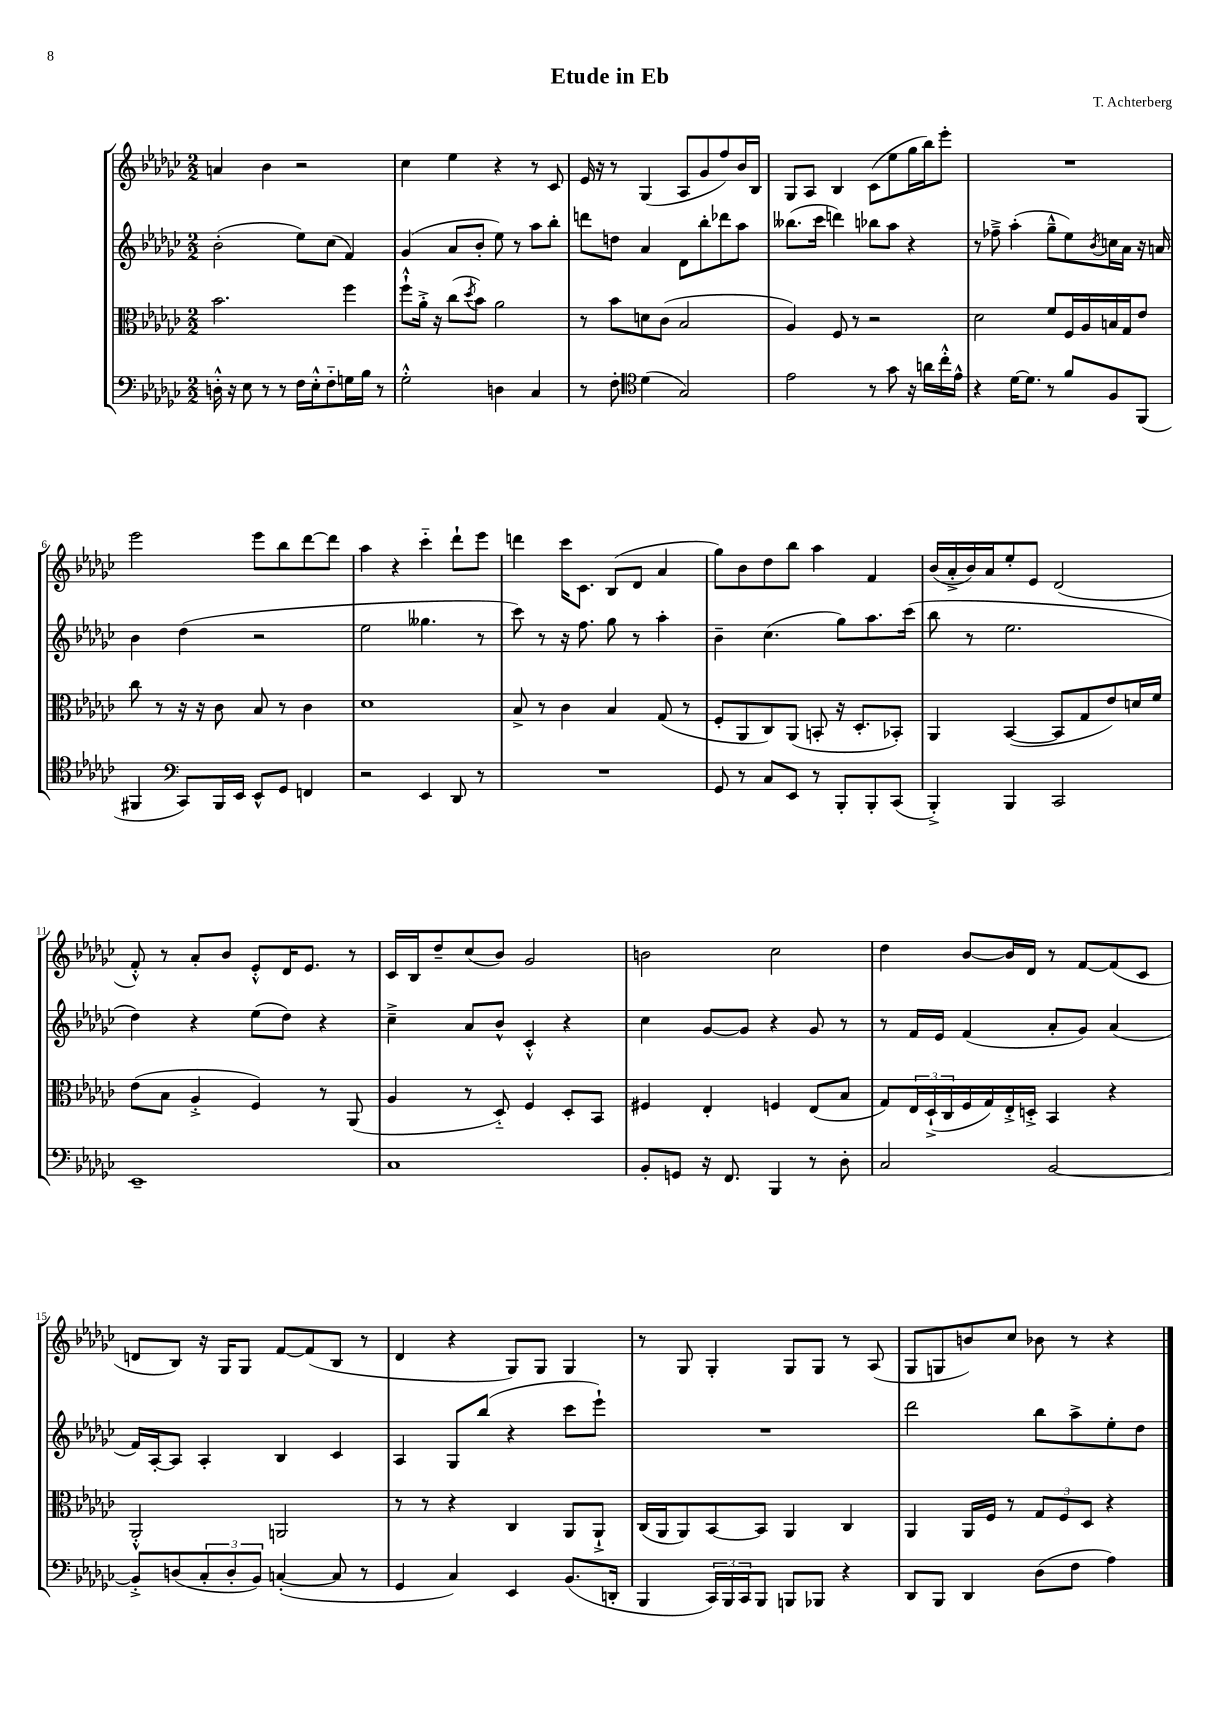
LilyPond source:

\header { title = "Etude in Eb" composer = "T. Achterberg" }
<<
\new StaffGroup <<
\new Staff = "s0" {
    \clef treble \key ges \major \numericTimeSignature \time 2/2
    a'4 bes'4 r2 |
    ces''4 ees''4 r4 r8 ces'8 |
    ees'16 r16 r8 ges4( aes8 ges'8 f''8) bes'16 bes16 |
    ges8 aes8 bes4 ces'8( ees''8 ges''16 bes''16) ees'''8-. |
    R1 |
    ees'''2 ees'''8 bes''8 des'''8~ des'''8 |
    aes''4 r4 ces'''4-_ des'''8-! ees'''8 |
    d'''4 ces'''16 ces'8. bes8( des'8 aes'4 |
    ges''8) bes'8 des''8 bes''8 aes''4 f'4 |
    bes'16( aes'16-.-> bes'16) aes'16 ees''8-. ees'8 des'2( |
    f'8-.-^) r8 aes'8-. bes'8 ees'8-.-^ des'16 ees'8. r8 |
    ces'16 bes16 des''8-- ces''8( bes'8) ges'2 |
    b'2 ces''2 |
    des''4 bes'8~ bes'16 des'16 r8 f'8~ f'8( ces'8 |
    d'8 bes8) r16 ges16 ges8 f'8~ f'8( bes8 r8 |
    des'4 r4 ges8) ges8 ges4 |
    r8 ges8 ges4-. ges8 ges8 r8 aes8( |
    ges8 g8 b'8) ces''8 bes'8 r8 r4 \bar "|." |
}
\new Staff = "s1" {
    \clef treble \key ges \major \numericTimeSignature \time 2/2
    bes'2-.( ees''8) ces''8( f'4) |
    ges'4( aes'8 bes'8-. ees''8) r8 aes''8 bes''8-. |
    d'''8 d''8 aes'4 des'8 bes''8-. des'''8 aes''8 |
    beses''8.( ces'''16 d'''4) bes''8 aes''8 r4 |
    r8 fes''8---> aes''4-.( ges''8---^ ees''8) \acciaccatura { bes'8 } c''16 aes'16 r16 a'16 |
    bes'4 des''4( r2 |
    ees''2 geses''4. r8 |
    ces'''8) r8 r16 f''8. ges''8 r8 aes''4-. |
    bes'4-- ces''4.( ges''8) aes''8. ces'''16( |
    bes''8 r8 ees''2. |
    des''4) r4 ees''8( des''8) r4 |
    ces''4---> aes'8 bes'8-^ ces'4-.-^ r4 |
    ces''4 ges'8~ ges'8 r4 ges'8 r8 |
    r8 f'16 ees'16 f'4( aes'8-. ges'8) aes'4( |
    f'16) aes16~-. aes8 aes4-. bes4 ces'4 |
    aes4 ges8 bes''8( r4 ces'''8 ees'''8-!) |
    R1 |
    des'''2 bes''8 aes''8-> ees''8-. des''8 \bar "|." |
}
\new Staff = "s2" {
    \clef alto \key ges \major \numericTimeSignature \time 2/2
    bes'2. f''4 |
    f''8-!-^ aes'16-.-> r16 ces''8( \acciaccatura { des''8 } bes'8) aes'2 |
    r8 bes'8 d'8 ces'8( bes2 |
    aes4) f8 r8 r2 |
    des'2 f'8 f16 aes16 b16 ges16 ees'8 |
    ces''8 r8 r16 r16 ces'8 bes8 r8 ces'4 |
    des'1 |
    bes8-> r8 ces'4 bes4 ges8( r8 |
    f8-. aes,8 ces8) aes,8( b,8-. r16 des8.-. bes,8-.) |
    aes,4 bes,4~( bes,8 ges8 ees'8) d'16 f'16 |
    ees'8( bes8 aes4-.-> f4) r8 aes,8( |
    aes4 r8 des8-_) f4 des8-. bes,8 |
    fis4 ees4-. f4 ees8( bes8 |
    ges8) \tuplet 3/2 { ees16 des16-!->( ces16 } f16 ges16) ees16-.-> d16-.-> bes,4 r4 |
    aes,2-.-^ a,2 |
    r8 r8 r4 ces4 aes,8 aes,8-!-> |
    ces16( aes,16 aes,8) bes,8~ bes,8 aes,4 ces4 |
    aes,4 aes,16 f16 r8 \tuplet 3/2 { ges8 f8 des8 } r4 \bar "|." |
}
\new Staff = "s3" {
    \clef bass \key ges \major \numericTimeSignature \time 2/2
    d16-.-^ r16 ees8 r8 r8 f16 ees16-.-^ f8-_ g16 bes16 r8 |
    ges2-.-^ d4 ces4 |
    r8 f8-. \clef tenor des'4( ges2) |
    ees'2 r8 ges'8 r16 a'16 ces''16-.-^ ees'16-^ |
    r4 des'16~ des'8. r8 f'8 f8 f,8( |
    fis,4 \clef bass ces,8) bes,,16 ees,16 ees,8-^ ges,8 f,4 |
    r2 ees,4 des,8 r8 |
    R1 |
    ges,8 r8 ces8 ees,8 r8 bes,,8-. bes,,8-. ces,8( |
    bes,,4-.->) bes,,4 ces,2 |
    ees,1-- |
    ces1 |
    bes,8-. g,8 r16 f,8. bes,,4 r8 des8-. |
    ces2 bes,2~ |
    bes,8-.-> d8( \tuplet 3/2 { ces8-. d8-. bes,8) } c4~-.( c8 r8 |
    ges,4 ces4) ees,4 bes,8.( d,16-. |
    bes,,4 \tuplet 3/2 { ces,16) bes,,16 ces,16 } bes,,8 b,,8 bes,,8 r4 |
    des,8 bes,,8 des,4 des8( f8 aes4) \bar "|." |
}
>>
>>
